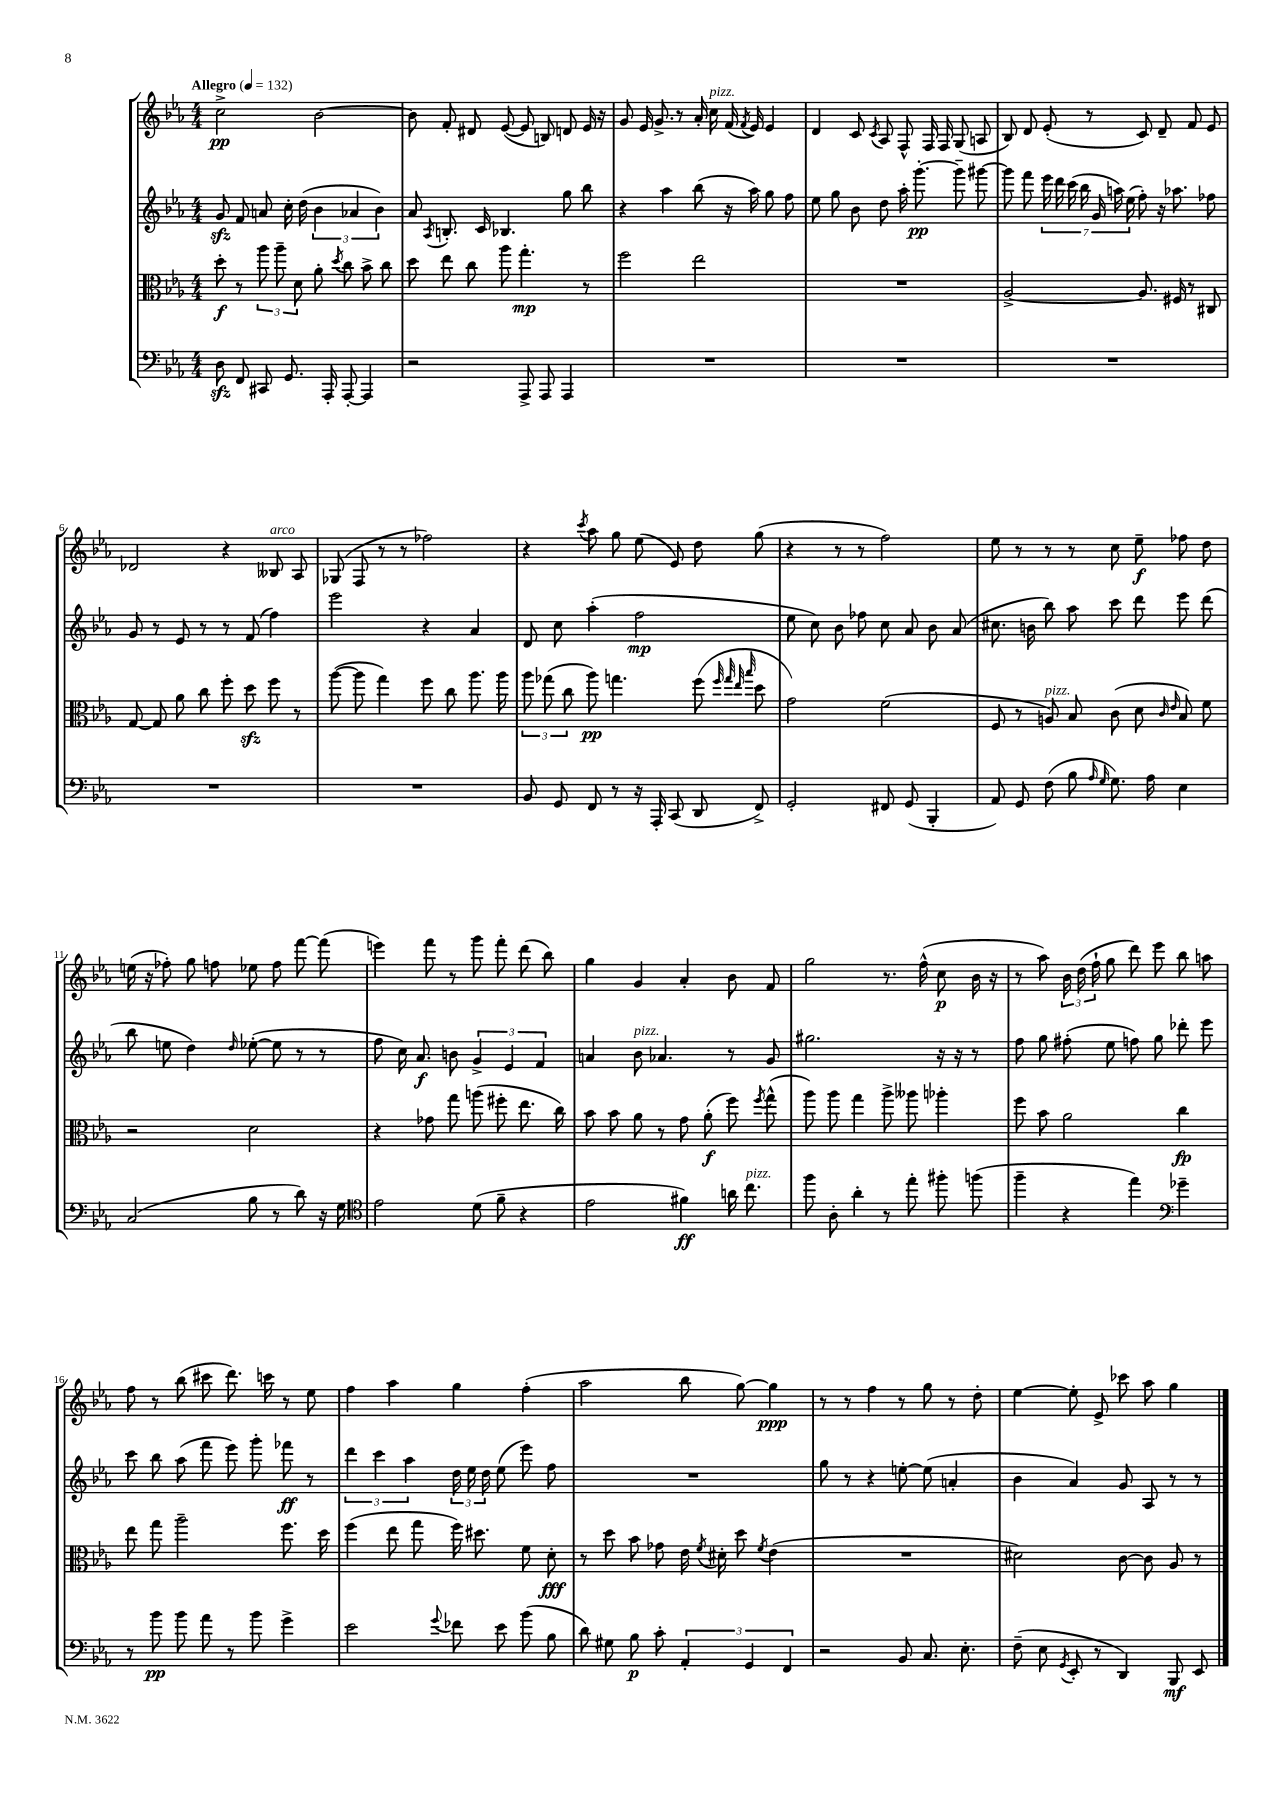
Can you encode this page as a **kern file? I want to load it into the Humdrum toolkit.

**kern	**dynam	**kern	**dynam	**kern	**dynam	**kern	**dynam
*part4	*part4	*part3	*part3	*part2	*part2	*part1	*part1
*staff4	*staff4	*staff3	*staff3	*staff2	*staff2	*staff1	*staff1
*clefF4	*	*clefC3	*	*clefG2	*	*clefG2	*
*k[b-e-a-]	*	*k[b-e-a-]	*	*k[b-e-a-]	*	*k[b-e-a-]	*
*M4/4	*	*M4/4	*	*M4/4	*	*M4/4	*
*MM132	*	*MM132	*	*MM132	*	*MM132	*
=1	=1	=1	=1	=1	=1	=1	=1
!	!	!	!	!	!	!LO:TX:a:B:t=Allegro	!
8Dzz\	.	8dd'\	f	8gzz/	.	2cc^\	pp
8FF/	.	8r	.	8f/	.	.	.
8CC#X/	.	12aa-\	.	8an/	.	.	.
.	.	12aa-~\	.	.	.	.	.
8.GG/	.	.	.	16cc'\	.	.	.
.	.	12d\	.	.	.	.	.
.	.	.	.	(16dd\	.	.	.
.	.	8a-'\	.	6b-\	.	[2b-\	.
16AAA-'/	.	.	.	.	.	.	.
.	.	8qdd/	.	.	.	.	.
[8AAA-'/	.	8cc\	.	.	.	.	.
.	.	.	.	6a-X/	.	.	.
4AAA-/]	.	8b-^\	.	.	.	.	.
.	.	.	.	6b-\)	.	.	.
.	.	8cc\	.	.	.	.	.
=2	=2	=2	=2	=2	=2	=2	=2
2r	.	8dd\	.	8a-/	.	8b-\]	.
.	.	.	.	8qA-/	.	.	.
.	.	8ee-\	.	8.Bn'/	.	8f'/	.
.	.	8cc\	.	.	.	8d#X/	.
.	.	.	.	16c/	.	.	.
.	.	8aa-\	.	4.B-X/	.	([8e-/	.
8AAA-^/	.	4.gg'\	mp	.	.	8e-/]	.
8AAA-/	.	.	.	.	.	8Bn/)	.
4AAA-/	.	.	.	8gg\	.	8dn/	.
.	.	8r	.	8bb-\	.	16e-/	.
.	.	.	.	.	.	16r	.
=3	=3	=3	=3	=3	=3	=3	=3
1r	.	2ff\	.	4r	.	8g/	.
.	.	.	.	.	.	16e-/	.
.	.	.	.	.	.	8.g^/	.
.	.	.	.	4aa-\	.	.	.
.	.	.	.	.	.	8r	.
.	.	2ee-\	.	(8bb-\	.	16a-'/	.
!	!	!	!	!	!	!LO:TX:a:i:t=pizz.	!
.	.	.	.	.	.	16cc\	.
.	.	.	.	16r	.	(16f/	.
.	.	.	.	.	.	8qf/	.
.	.	.	.	16aa-\)	.	16e-/)	.
.	.	.	.	8gg\	.	4e-/	.
.	.	.	.	8ff\	.	.	.
=4	=4	=4	=4	=4	=4	=4	=4
1r	.	1r	.	8ee-\	.	4d/	.
.	.	.	.	8gg\	.	.	.
.	.	.	.	8b-\	.	8c/	.
.	.	.	.	.	.	8qc/	.
.	.	.	.	8dd\	.	8A-/	.
.	.	.	.	16aa-'\	.	8F^^/	.
.	.	.	.	[8.ggg'\	pp	.	.
.	.	.	.	.	.	16F/	.
.	.	.	.	.	.	16F/	.
.	.	.	.	8ggg~\]	.	(8G/	.
.	.	.	.	[8ggg#X\	.	8An/	.
=5	=5	=5	=5	=5	=5	=5	=5
1r	.	[2A-^/	.	8ggg#\]	.	8B-/)	.
.	.	.	.	8fff\	.	8d/	.
.	.	.	.	28eee-\	.	(8e-'/	.
.	.	.	.	28ddd\	.	.	.
.	.	.	.	(28ccc\	.	.	.
.	.	.	.	28bb-\	.	.	.
.	.	.	.	.	.	8r	.
.	.	.	.	28g/	.	.	.
.	.	.	.	28aan\)	.	.	.
.	.	.	.	(28ee-\	.	.	.
.	.	8.A-/]	.	8ff'\)	.	8c/)	.
.	.	.	.	16r	.	8d~/	.
.	.	16F#X/	.	8.aa-X\	.	.	.
.	.	8r	.	.	.	8f/	.
.	.	8C#X/	.	8ff-X\	.	8e-/	.
!!LO:LB:g=z
=6	=6	=6	=6	=6	=6	=6	=6
1r	.	[8G/	.	8g/	.	2d-X/	.
.	.	8G/]	.	8r	.	.	.
.	.	8a-\	.	8e-/	.	.	.
.	.	8cc\	.	8r	.	.	.
.	.	8ff'\	.	8r	.	4r	.
.	.	8ddzz\	.	(8f/	.	.	.
!	!	!	!	!	!	!LO:TX:a:i:t=arco	!
.	.	8ff\	.	4ff\)	.	8B--X/	.
.	.	8r	.	.	.	8A-/	.
=7	=7	=7	=7	=7	=7	=7	=7
1r	.	([8aa-\	.	2eee-\	.	(8G-X/	.
.	.	8aa-\]	.	.	.	8F/	.
.	.	4gg\)	.	.	.	8r	.
.	.	.	.	.	.	8r	.
.	.	8ff\	.	4r	.	2ff-X\)	.
.	.	8cc\	.	.	.	.	.
.	.	8.aa-\	.	4a-/	.	.	.
.	.	16aa-\	.	.	.	.	.
=8	=8	=8	=8	=8	=8	=8	=8
8BB-/	.	12aa-\	.	8d/	.	4r	.
.	.	(12gg-X\	.	.	.	.	.
8GG/	.	.	.	8cc\	.	.	.
.	.	12cc\	.	.	.	.	.
.	.	.	.	.	.	8qccc/	.
8FF/	.	8aa-\)	pp	(4aa-'\	.	8aa-\	.
8r	.	4.ggn\	.	.	.	8gg\	.
16r	.	.	.	2ff\	mp	(8ee-\	.
16AAA-'/	.	.	.	.	.	.	.
(8CC/	.	.	.	.	.	8e-/)	.
8DD/	.	(8ff\	.	.	.	8dd\	.
.	.	32qqff/	.	.	.	.	.
.	.	32qqgg/	.	.	.	.	.
.	.	32qqee-/	.	.	.	.	.
.	.	32qqbb-/	.	.	.	.	.
8FF^/)	.	8dd\	.	.	.	(8gg\	.
=9	=9	=9	=9	=9	=9	=9	=9
2GG'/	.	2g\)	.	8ee-\	.	4r	.
.	.	.	.	8cc\)	.	.	.
.	.	.	.	8b-\	.	8r	.
.	.	.	.	8ff-X\	.	8r	.
8FF#X/	.	(2f\	.	8cc\	.	2ff\)	.
(8GG/	.	.	.	8a-/	.	.	.
4BBB-'/	.	.	.	8b-\	.	.	.
.	.	.	.	(8a-/	.	.	.
=10	=10	=10	=10	=10	=10	=10	=10
8AA-/)	.	8F/	.	8.cc#X\	.	8ee-\	.
8GG/	.	8r	.	.	.	8r	.
.	.	.	.	16bn\	.	.	.
!	!	!LO:TX:a:i:t=pizz.	!	!	!	!	!
(8F\	.	8An/)	.	8bb-\)	.	8r	.
8B-\	.	8B-/	.	8aa-\	.	8r	.
16qqA-/	.	.	.	.	.	.	.
16qqG/	.	.	.	.	.	.	.
8.G\)	.	(8c\	.	8ccc\	.	8cc\	.
.	.	8d\	.	8ddd\	.	8ee-~\	f
16A-\	.	.	.	.	.	.	.
.	.	16qqc/	.	.	.	.	.
.	.	16qqe-/	.	.	.	.	.
4E-\	.	8B-/)	.	8eee-\	.	8ff-X\	.
.	.	8f\	.	(8ddd\	.	8dd\	.
!!LO:LB:g=z
=11	=11	=11	=11	=11	=11	=11	=11
(2C/	.	2r	.	8bb-\	.	(16een\	.
.	.	.	.	.	.	16r	.
.	.	.	.	8een\	.	8ff-X'\)	.
.	.	.	.	4dd\)	.	8gg\	.
.	.	.	.	.	.	8ffn\	.
.	.	.	.	16qqdd/	.	.	.
8B-\	.	2d\	.	([8ee-X'\	.	8ee-X\	.
8r	.	.	.	8ee-\]	.	8ff\	.
8d\)	.	.	.	8r	.	[8fff\	.
16r	.	.	.	8r	.	(8fff\]	.
16G\	.	.	.	.	.	.	.
=12	=12	=12	=12	=12	=12	=12	=12
*clefC4	*	*	*	*	*	*	*
2e-\	.	4r	.	8ff\	.	4eeen\)	.
.	.	.	.	16cc\)	.	.	.
.	.	.	.	8.a-/	f	.	.
.	.	8g-X\	.	.	.	8fff\	.
.	.	8gg\	.	8bn\	.	8r	.
(8d\	.	(8aan\	.	6g^/	.	8ggg\	.
8f~\	.	8ff#X'\	.	.	.	8fff'\	.
.	.	.	.	6e-/	.	.	.
4r	.	8.ee-\	.	.	.	(8ddd\	.
.	.	.	.	6f/	.	.	.
.	.	.	.	.	.	8bb-\)	.
.	.	16cc\)	.	.	.	.	.
=13	=13	=13	=13	=13	=13	=13	=13
2e-\	.	8b-\	.	4an/	.	4gg\	.
.	.	8b-\	.	.	.	.	.
!	!	!	!	!LO:TX:a:i:t=pizz.	!	!	!
.	.	8a-\	.	8b-\	.	4g/	.
.	.	8r	.	4.a-X/	.	.	.
4f#X\)	ff	8g\	.	.	.	4a-'/	.
.	.	(8a-'\	f	.	.	.	.
16an\	.	8ff\)	.	8r	.	8b-\	.
!LO:TX:a:i:t=pizz.	!	!	!	!	!	!	!
8.cc\	.	.	.	.	.	.	.
.	.	8qff/	.	.	.	.	.
.	.	(8gg^^\	.	8g/	.	8f/	.
=14	=14	=14	=14	=14	=14	=14	=14
8ff\	.	8aa-\)	.	2.gg#X\	.	2gg\	.
8A-'\	.	8aa-\	.	.	.	.	.
4a-'\	.	4gg\	.	.	.	.	.
8r	.	8aa-^\	.	.	.	8.r	.
8ee-'\	.	8aa--X\	.	.	.	.	.
.	.	.	.	.	.	(16ff^^\	.
8ff#X'\	.	4aa-X'\	.	16r	.	8cc\	p
.	.	.	.	16r	.	.	.
(8ffn\	.	.	.	8r	.	16b-\	.
.	.	.	.	.	.	16r	.
=15	=15	=15	=15	=15	=15	=15	=15
4ff~\	.	8ff\	.	8ff\	.	8r	.
.	.	8b-\	.	8gg\	.	8aa-\)	.
4r	.	2a-\	.	(8ff#X'\	.	24b-\	.
.	.	.	.	.	.	(24dd\	.
.	.	.	.	.	.	24ff`\	.
.	.	.	.	8ee-\	.	8gg\	.
4ee-\)	.	.	.	8ffn\)	.	8ddd\)	.
.	.	.	.	8gg\	.	8eee-\	.
*clefF4	*	*	*	*	*	*	*
4g-X~\	.	4cc\	fp	8ddd-X'\	.	8bb-\	.
.	.	.	.	8eee-\	.	8aan\	.
!!LO:LB:g=z
=16	=16	=16	=16	=16	=16	=16	=16
8r	.	8ee-\	.	8ccc\	.	8ff\	.
8b-\	pp	8gg\	.	8bb-\	.	8r	.
8b-\	.	2aa-~\	.	(8aa-\	.	(8bb-\	.
8a-\	.	.	.	8fff\	.	8ccc#X\	.
8r	.	.	.	8eee-\)	.	8.ddd\)	.
8b-\	.	.	.	8ggg'\	.	.	.
.	.	.	.	.	.	16cccn\	.
4g^\	.	8.ff\	.	8fff-X\	ff	8r	.
.	.	.	.	8r	.	8ee-\	.
.	.	16dd\	.	.	.	.	.
=17	=17	=17	=17	=17	=17	=17	=17
2e-\	.	(4ff\	.	6ddd\	.	4ff\	.
.	.	.	.	6ccc\	.	.	.
.	.	8ee-\	.	.	.	4aa-\	.
.	.	.	.	6aa-\	.	.	.
.	.	8gg\	.	.	.	.	.
8qqg/	.	.	.	.	.	.	.
8f-X\	.	16ff\)	.	24dd\	.	4gg\	.
.	.	.	.	24ee-\	.	.	.
.	.	8.dd#X\	.	.	.	.	.
.	.	.	.	24dd\	.	.	.
8e-\	.	.	.	(8ee-\	.	.	.
(8b-\	.	8f\	.	8eee-\)	.	(4ff'\	.
8B-\	.	8d'\	fff	8ff\	.	.	.
=18	=18	=18	=18	=18	=18	=18	=18
8d\)	.	8r	.	1r	.	2aa-\	.
8G#X\	.	8dd\	.	.	.	.	.
8B-\	p	8b-\	.	.	.	.	.
8c'\	.	8g-X\	.	.	.	.	.
6AA-'/	.	16e-\	.	.	.	8bb-\	.
.	.	8qf/	.	.	.	.	.
.	.	16d#X'\	.	.	.	.	.
.	.	8dd\	.	.	.	[8gg\)	.
6GG/	.	.	.	.	.	.	.
.	.	8qf/	.	.	.	.	.
.	.	(4e-\	.	.	.	4gg\]	ppp
6FF/	.	.	.	.	.	.	.
=19	=19	=19	=19	=19	=19	=19	=19
2r	.	1r	.	8gg\	.	8r	.
.	.	.	.	8r	.	8r	.
.	.	.	.	4r	.	4ff\	.
8BB-/	.	.	.	[8een'\	.	8r	.
8.C/	.	.	.	(8ee\]	.	8gg\	.
.	.	.	.	4an'/	.	8r	.
8.E-'\	.	.	.	.	.	.	.
.	.	.	.	.	.	8dd'\	.
=20	=20	=20	=20	=20	=20	=20	=20
(8F~\	.	2d#X\)	.	4b-\	.	[4ee-\	.
8E-\	.	.	.	.	.	.	.
8qGG/	.	.	.	.	.	.	.
8EE-'/	.	.	.	4a-/)	.	8ee-'\]	.
8r	.	.	.	.	.	8e-^/	.
4DD/)	.	[8c\	.	8g/	.	8ccc-X\	.
.	.	8c\]	.	8A-/	.	8aa-\	.
8BBB-/	mf	8A-/	.	8r	.	4gg\	.
8EE-/	.	8r	.	8r	.	.	.
==	==	==	==	==	==	==	==
*-	*-	*-	*-	*-	*-	*-	*-
